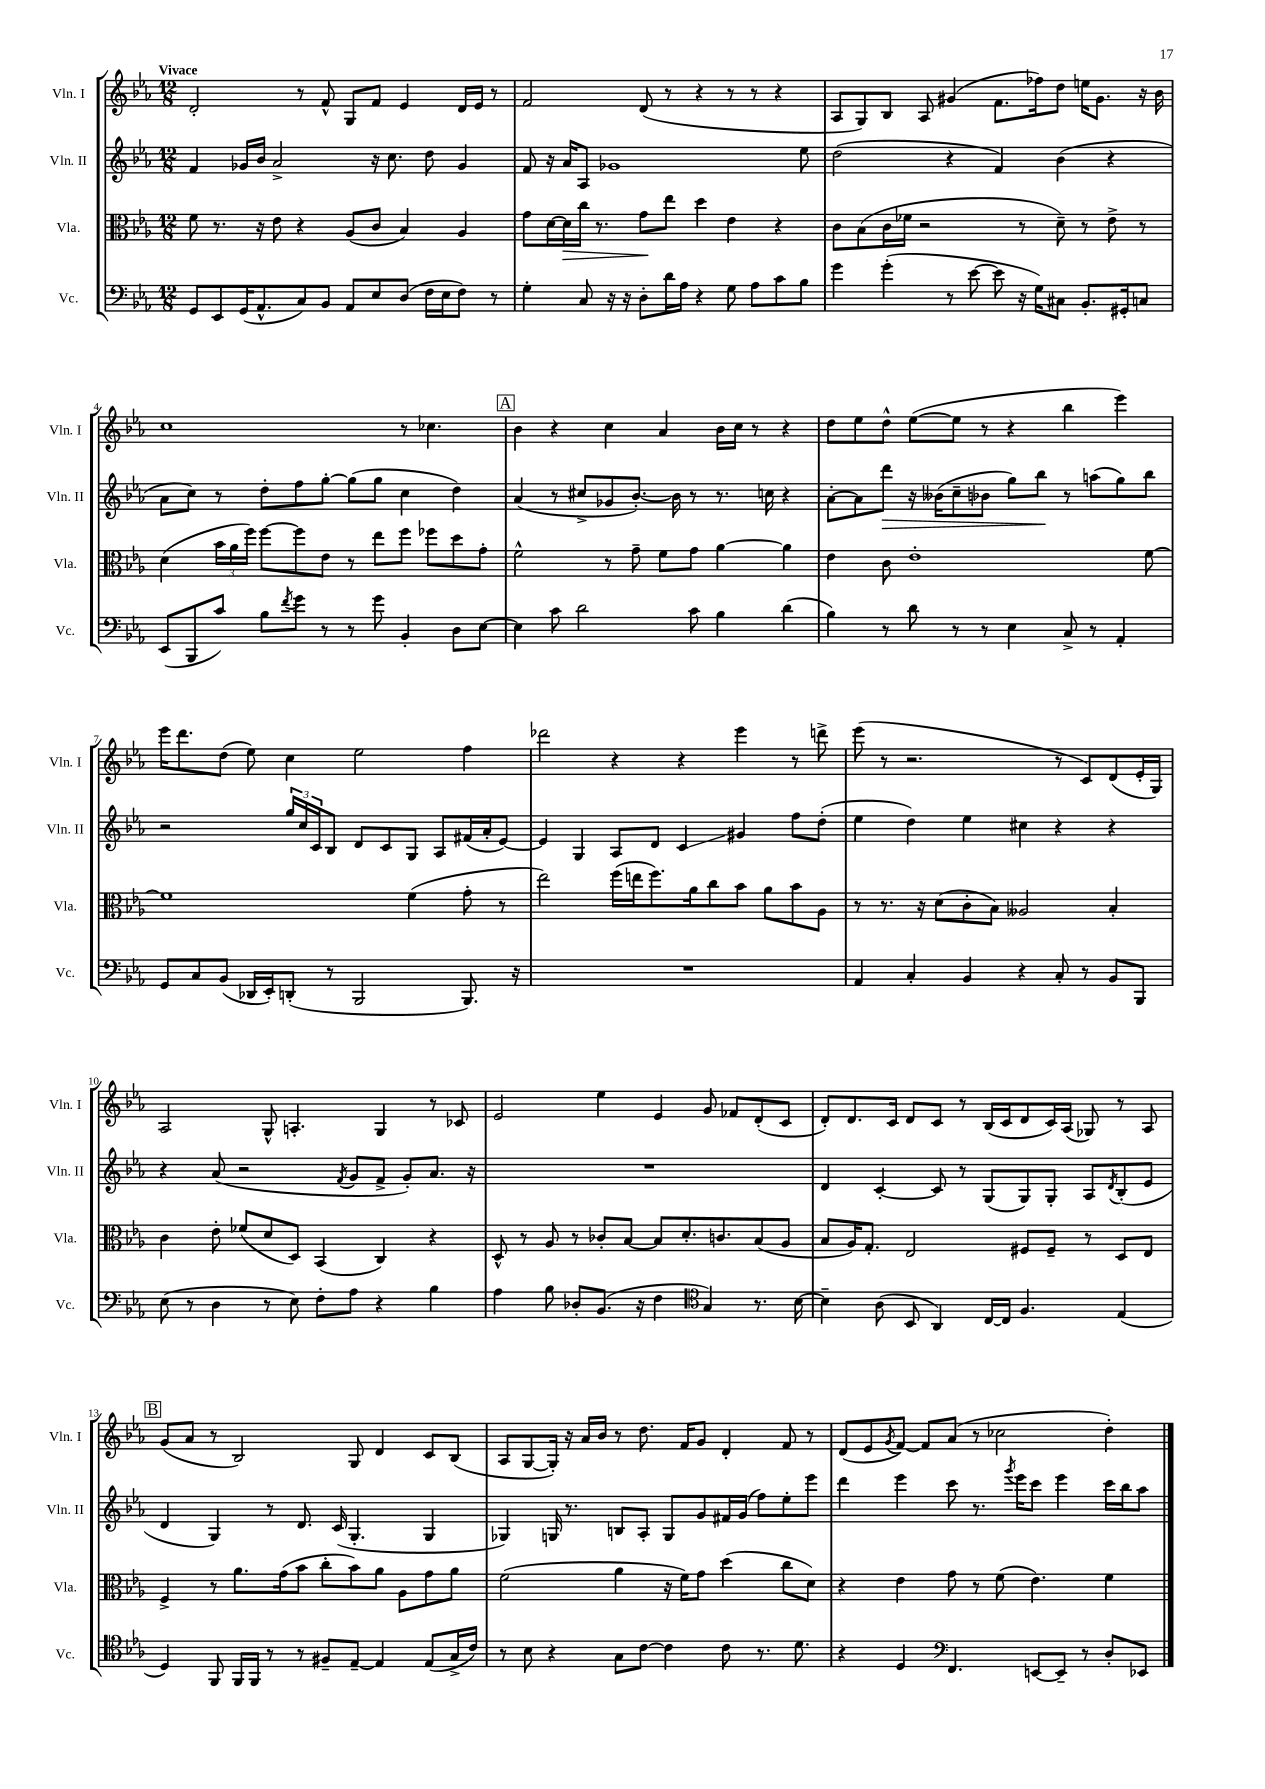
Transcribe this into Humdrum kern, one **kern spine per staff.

**kern	**kern	**kern	**kern
*staff4	*staff3	*staff2	*staff1
*clefF4	*clefC3	*clefG2	*clefG2
*k[b-e-a-]	*k[b-e-a-]	*k[b-e-a-]	*k[b-e-a-]
*M12/8	*M12/8	*M12/8	*M12/8
8GG	8f	4f	2d'
8EE-	8.r	.	.
(16GG	.	16g-	.
8.AA-^^	16r	16b-	.
.	8e-	2a-^	.
8C)	4r	.	8r
8BB-	.	.	8f^^
8AA-	(8A-	.	8G
8E-	8c	16r	8f
.	.	8.cc	.
(8D	4B-)	.	4e-
16F	.	8dd	.
16E-	.	.	.
8F)	4A-	4g-	16d
.	.	.	16e-
8r	.	.	8r
=	=	=	=
4G'	8g	8f	2f
.	[16d	16r	.
.	16d]	16a-	.
8C	16cc	8A-	.
.	8.r	.	.
16r	.	1g-	.
16r	.	.	.
8D'	8g	.	(8d
16d	8ee-	.	8r
16A-	.	.	.
4r	4dd	.	4r
8G	4e-	.	8r
8A-	.	.	8r
8c	4r	.	4r
8B-	.	8ee-	.
=	=	=	=
4g	8c	(2dd	8A-
.	(8B-	.	8G)
(4g'	16c	.	8B-
.	16f-	.	.
.	2r	.	8A-
8r	.	4r	(4g#
[8e-	.	.	.
8e-]	.	4f)	8.f
16r	8r	.	.
16G)	.	.	16ff-)
8C#	8d~)	(4b-	8dd
8.BB-'	8r	.	16ee
.	.	.	8.g#
.	8e-^	4r	.
16GG#'	.	.	.
8C	8r	.	16r
.	.	.	16b-
=	=	=	=
(8EE-	(4d	8a-	1cc
8BBB-	.	8cc)	.
8c)	24b-	8r	.
.	24a-	.	.
.	24ff)	.	.
8B-	[8ff	8dd'	.
8qf	.	.	.
8g	8ff]	8ff	.
8r	8e-	[8gg'	.
8r	8r	(8gg]	.
8g	8ee-	8gg	.
4BB-'	8ff	4cc	8r
.	8ff-	.	4.cc-
8D	8dd	4dd)	.
[8E-	8g'	.	.
=	=	=	=
4E-]	2f^^	(4a-	4b-
8c	.	8r	4r
2d	.	8cc#^	.
.	8r	8g-	4cc
.	8g~	[8.b-')	.
.	8f	.	4a-
.	.	16b-]	.
8c	8g	8r	.
4B-	[4a-	8.r	16b-
.	.	.	16cc
.	.	.	8r
.	.	16cc	.
(4d	4a-]	4r	4r
=	=	=	=
4B-)	4e-	[8a-'	8dd
.	.	8a-]	8ee-
8r	8c	8ddd	8dd^^
8d	1e-'	16r	([8ee-
.	.	(16b--	.
8r	.	8cc~	8ee-]
8r	.	8b-	8r
4E-	.	8gg)	4r
.	.	8bb-	.
8C^	.	8r	4bb-
8r	.	(8aa	.
4AA-'	.	8gg)	4eee-)
.	[8f	8bb-	.
=	=	=	=
8GG	1f]	2r	16eee-
.	.	.	8.ddd
8C	.	.	.
(8BB-	.	.	(8dd
16DD-	.	.	8ee-)
16EE-')	.	.	.
(8DD'	.	24gg	4cc
.	.	24cc	.
.	.	24c	.
8r	.	8B-	.
2BBB-	.	8d	2ee-
.	.	8c	.
.	(4f	8G	.
.	.	8A-	.
8.BBB-)	8g'	(16f#	4ff
.	.	16a-'	.
.	8r	[8e-)	.
16r	.	.	.
=	=	=	=
1.r	2ee-)	4e-]	2ddd-
.	.	4G	.
.	(16ff	8A-	4r
.	16ee	.	.
.	8.ff)	8d	.
.	.	4c	4r
.	16a-	.	.
.	8cc	.	.
.	8b-	4g#	4eee-
.	8a-	.	.
.	8b-	8ff	8r
.	8A-	(8dd'	8ddd^
=	=	=	=
4AA-	8r	4ee-	(8eee-
.	8.r	.	8r
4C'	.	4dd)	2.r
.	16r	.	.
.	(8d	.	.
4BB-	8c'	4ee-	.
.	8B-)	.	.
4r	2A--	4cc#	.
8C'	.	4r	8r
8r	.	.	8c)
8BB-	4B-'	4r	(8d
8BBB-	.	.	16e-'
.	.	.	16G)
=	=	=	=
(8E-	4c	4r	2A-
8r	.	.	.
4D	8e-'	(8a-	.
.	(8f-	2r	.
8r	8d	.	8G^^
8E-)	8D)	.	4.A'
8F'	(4BB-	.	.
.	.	8qf	.
8A-	.	8g	.
4r	4C)	8f^	4G
.	.	8g')	.
4B-	4r	8.a-	8r
.	.	.	8c-
.	.	16r	.
=	=	=	=
4A-	8D^^	1.r	2e-
.	8r	.	.
8B-	8A-	.	.
8D-'	8r	.	.
(8.BB-	8c-'	.	4ee-
.	[8B-	.	.
16r	.	.	.
4F	8B-]	.	4e-
.	8.d'	.	.
*clefC4	*	*	*
4G)	.	.	8g
.	8.c	.	.
.	.	.	8f-
8.r	(8B-	.	(8d'
.	8A-	.	8c
[16B-	.	.	.
=	=	=	=
4B-~]	8B-	4d	8d')
.	16A-)	.	8.d
.	8.G'	.	.
(8A-	.	[4c'	.
.	.	.	16c
8BB-	2E-	.	8d
4AA-)	.	8c]	8c
.	.	8r	8r
[16C	.	(8G	(16B-
16C]	.	.	16c
4.F	8F#	8G)	8d
.	8F#~	8G'	16c)
.	.	.	(16A-
.	8r	8A-	8G-)
.	.	8qd	.
(4E-	8D	(8B-'	8r
.	8E-	8e-	8A-
=	=	=	=
4D)	4F^	4d	(8g
.	.	.	8a-
8FF	8r	4G)	8r
16FF	8.a-	.	2B-)
16FF	.	.	.
8r	.	8r	.
.	(16g	.	.
8r	8b-	8.d	.
8F#~	8cc'	.	.
.	.	(16c	.
[8E-~	8b-)	4.G'	8G
4E-]	8a-	.	4d
.	8A-	.	.
(8E-	8g	4G	8c
16G^	8a-	.	(8B-
16c)	.	.	.
=	=	=	=
8r	(2f	4G-)	8A-
8B-	.	.	[8G
4r	.	16G	16G'])
.	.	8.r	16r
.	.	.	16a-
.	.	.	16b-
8G	4a-	8B	8r
[8c	.	8A-'	8.dd
4c]	16r	8G	.
.	16f)	.	16f
.	8g	8g	8g
8c	(4dd	16f#	4d'
.	.	(16g	.
8.r	.	8ff)	.
.	8cc	8ee-'	8f
8.d	.	.	.
.	8d)	8eee-	8r
=	=	=	=
4r	4r	4ddd	(8d
.	.	.	8e-
.	.	.	8qg
4D	4e-	4eee-	[8f)
.	.	.	8f]
*clefF4	*	*	*
4.FF	8g	8ccc	(8a-
.	8r	8.r	8r
.	(8f	.	2cc-
.	.	8qggg	.
.	.	16eee-	.
[8EE	4.e-)	8ccc	.
8EE~]	.	4eee-	.
8r	.	.	.
8D'	4f	16ccc	4dd')
.	.	16bb-	.
8EE-	.	8aa-	.
==	==	==	==
*-	*-	*-	*-
